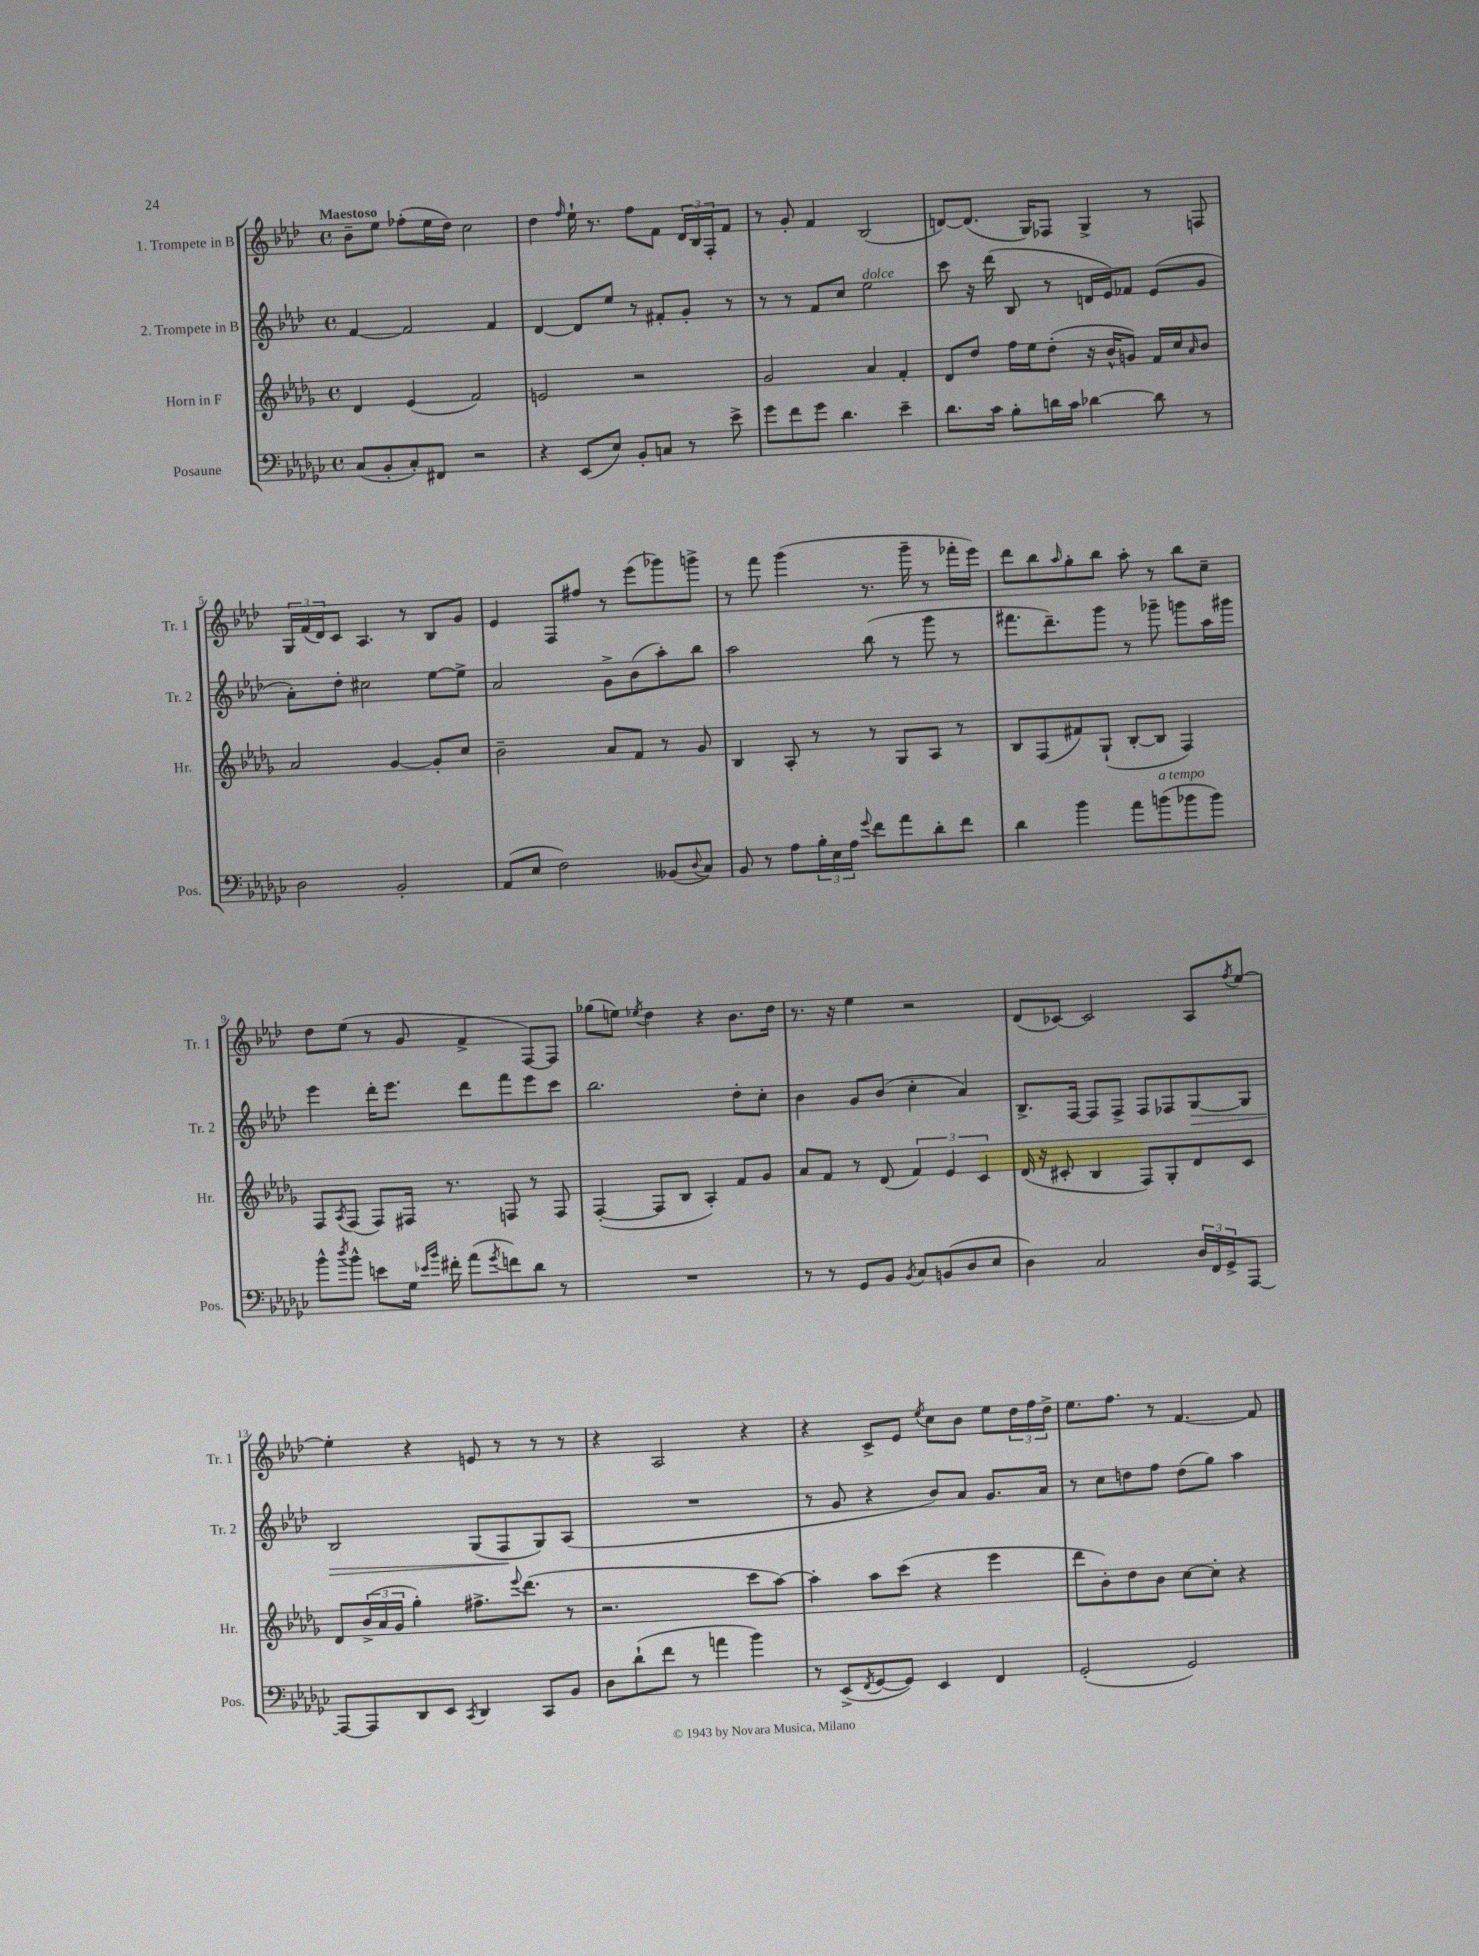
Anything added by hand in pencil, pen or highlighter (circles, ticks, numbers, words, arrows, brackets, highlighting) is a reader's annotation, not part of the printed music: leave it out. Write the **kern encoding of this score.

**kern	**kern	**kern	**dynam	**kern
*part4	*part3	*part2	*part2	*part1
*staff4	*staff3	*staff2	*staff2	*staff1
*I"Posaune	*I"Horn in F	*I"2. Trompete in B	*	*I"1. Trompete in B
*I'Pos.	*I'Hr.	*I'Tr. 2	*	*I'Tr. 1
*clefF4	*clefG2	*clefG2	*	*clefG2
*k[b-e-a-d-g-c-]	*k[b-e-a-d-g-]	*k[b-e-a-d-]	*	*k[b-e-a-d-]
*M4/4	*M4/4	*M4/4	*	*M4/4
*met(c)	*met(c)	*met(c)	*	*met(c)
=1	=1	=1	=1	=1
!	!	!	!	!LO:TX:a:B:t=Maestoso
(8C-/L	4d-/	[4f/	.	8b-~\L
8BB-'/	.	.	.	8ee-\J
8C-'/)	(4e-/	2f/]	.	(8ff-X'\L
8FF#X/J	.	.	.	16ee-\L
.	.	.	.	16dd-\JJ)
2r	2f/)	.	.	2cc\
.	.	4f/	.	.
=2	=2	=2	=2	=2
4r	2en/	[4d-/	.	4dd-\
.	.	.	.	16qqff/
(8EE-/L	.	8d-/L]	.	16ee-`\
.	.	.	.	8.r
8E-/J)	.	8ee-/J	.	.
8BB-'/L	2r	8r	.	8ff\L
8Cn/J	.	8f#X'/L	.	8f\J
8r	.	8g'/J	.	24d-/LL
.	.	.	.	24B-/
.	.	.	.	24F'/J
8e-^\	.	8r	.	8f/J
=3	=3	=3	=3	=3
8g-\L	2g-/	8r	.	8r
8f\	.	8r	.	8g'/
8g-\J	.	8f/L	.	4f/
4.d-\	.	8cc/J	.	.
!	!	!LO:TX:a:i:t=dolce	!	!
.	4a-/	2ee-\	.	(2B-/
4e-~\	4f'/	.	.	.
=4	=4	=4	=4	=4
8.d-\L	8d-/L	8ccc\	.	[8dn/L)
.	8dd-/J	16r	.	(8.d/J]
16c-\Jk	.	(16ddd-\	.	.
8B-'\L	16ff\LL	8B-/	.	.
.	16ee-\J	.	.	16G/KL)
16dn\L	(8dd-'\J	8r	.	8F-X/J
16c-\JJ	.	.	.	.
[4d-X\	16r	16dn/LL	.	4G^/
.	16b-^^/KL	16e-/J)	.	.
.	8gn/J)	8f-X/J	.	.
8d-\]	16f/LL	(8e-/L	.	8r
.	16cc/J	.	.	.
.	16qqa-/	.	.	.
8r	8b-/J	8g/J	.	8Fn/
!!LO:LB:g=z
=5	=5	=5	=5	=5
2D-\	2a-/	8a-'\L)	.	24G/LL
.	.	.	.	(24f/
.	.	.	.	24d-/J)
.	.	8dd-'\J	.	8c/J
.	.	2cc#X\	.	4.A-/
2BB-'/	[4g-/	.	.	.
.	.	.	.	8r
.	8g-'/L]	[8ee-\L	.	8B-/L
.	8cc/J	8ee-^\J]	.	8g/J
=6	=6	=6	=6	=6
(8AA-/L	2b-~\	2a-/	.	4e-/
8E-/J	.	.	.	.
2F\)	.	.	.	8F/L
.	.	.	.	8ff#X/J
.	8a-/L	8g^\L	.	8r
.	8f/J	(8b-\	.	(8eee-\L
(8BB--X/L	8r	8aa-'\)	.	8ggg-X\)
8qqD-/	.	.	.	.
8C-/J)	8g-/	8bb-\J	.	8gggn^\J
=7	=7	=7	=7	=7
8BB-/	4B-/	2aa-\	.	8r
8r	.	.	.	8fff\
8A-\L	8A-'/	.	.	(4ggg\
24B-'\L	8r	.	.	.
24E-\	.	.	.	.
24A-\JJ	.	.	.	.
8qqg-/	.	.	.	.
8f\L	8r	(8bb-\	.	8.r
8a-\	8G-/L	8r	.	.
.	.	.	.	16ggg~\
8d-'\	8A-/J	8ggg\	.	8r
8f\J	8r	8r	.	16fff-X'\LL
.	.	.	.	16eee-\JJ)
=8	=8	=8	=8	=8
4d-\	8B-/L	8.fff#X\L	.	8ddd-\L
.	(8F/	.	.	8bb-\
.	.	8.ddd-~\)	.	.
.	.	.	.	16qqaa-/
4b-\	8f#X/)	.	.	8gg'\
.	(8G-`/J	8ggg\J	.	8bb-\J
8a-\L	[8B-'/L	8r	.	8aa-'\
!LO:TX:a:i:t=a tempo	!	!	!	!
(8bn\	8B-/J]	8ggg-X~\	.	8r
8b-X\	4F/)	8gggn\L	.	8bb-\L
8b-\J)	.	16aa-\L	.	8cc~\J
.	.	16ggg#X\JJ	.	.
!!LO:LB:g=z
=9	=9	=9	=9	=9
8b-^^\L	8F/L	4eee-\	.	8dd-\L
8qdd-/	8qA-/	.	.	.
8b-^^\J	(8F/J	.	.	(8ee-\J
8en\L	8F/L)	16ddd-'\KL	.	8r
.	.	8.eee-\J	.	.
16G-\Jk	16F#X/Jk	.	.	8g/
16qqe-X/LL	.	.	.	.
16qqb-/JJ	.	.	.	.
16f#X'\	8.r	.	.	.
(8a-\L	.	8ddd-\L	.	4f^/
8qg-/	.	.	.	.
8fn\)	8Fn/	8fff\	.	.
8d-\J	8r	8eee-\	.	[8F/L)
8r	8F/	8ccc\J	.	8F/J]
=10	=10	=10	=10	=10
1r	([4F'/	2.bb-\	.	(8gg-X\L
.	.	.	.	8een\J)
.	.	.	.	8qee-X/
.	8F/L]	.	.	4dd-\
.	8B-/J	.	.	.
.	4A-'/)	.	.	4r
.	8f/L	8dd-'\L	.	8.b-\L
.	8g-/J	8cc'\J	.	.
.	.	.	.	16dd-\Jk
=11	=11	=11	=11	=11
8r	8a-/L	4b-\	.	8.r
8r	8f/J	.	.	.
.	.	.	.	16r
8GG-/L	8r	8g/L	.	4ee-\
8BB-/J	(8d-/	(8b-/J	.	.
8qBB-/	.	.	.	.
8C-/L	6f/)	4cc'\	.	2r
(8BBn/	.	.	.	.
.	6e-/	.	.	.
8D-/	.	4a-/)	.	.
.	6c/	.	.	.
8E-/J	.	.	.	.
=12	=12	=12	=12	=12
4D-\)	(16d-/	8.B-^/L	.	(8d-/L
.	16r	.	.	.
.	8c#X'/	.	.	[8c-X/J)
.	.	[16F/Jk	.	.
2C-/	4B-/	8F/L]	.	2c-/]
.	.	8F^/J	.	.
.	8F/L)	8F/L	.	.
.	8G-'/	8F-X/	.	.
!	!	!	!LO:HP:b	!
24D-/LL	8d-/	[8G/	>	8A-/L
24FF/	.	.	.	.
24GG-^/J	.	.	.	.
.	.	.	.	8qff/
[8AAA-/J	8c#/J	8G/J]	.	[8ee-/J
!!LO:LB:g=z
=13	=13	=13	=13	=13
8AAA-/L_	8d-/L	2B-/	.	4ee-'\]
8AAA-/]	(24b-^/L	.	.	.
.	24a-/	.	.	.
.	24g-/JJ	.	.	.
8DD-/	4gg-'\)	.	.	4r
8EE-/J	.	.	.	.
8qCC-/	.	.	.	.
4DD-/	8.ff#X^\L	(8G/L	.	8en/
.	.	8F/	.	8r
.	8qqeee-/	.	.	.
.	(8.ddd-\J	.	.	.
8CC-/L	.	8G/)	]	8r
8BB-/J	8r	(8A-/J	.	8r
=14	=14	=14	=14	=14
8D-\L	2.r	1r	.	4r
(8d-`\	.	.	.	.
8f\J	.	.	.	2A-/
8r	.	.	.	.
4an\	.	.	.	.
4b-\)	8ccc\L	.	.	4r
.	[8aa-\J)	.	.	.
=15	=15	=15	=15	=15
8r	4aa-'\]	8r	.	4r
(8EE-^/L	.	8g/	.	.
8qFF/	.	.	.	.
[8GG-/	8aa-\L	4r	.	8c^/L
8GG-/J])	(8ccc\J	.	.	8e-/J
.	.	.	.	8qee-/
4EE-/	4r	8b-/L)	.	8cc\L
.	.	8a-/J	.	8b-\J
4FF/	4eee-\	8.g/L	.	8ee-\L
.	.	.	.	24dd-\L
.	.	.	.	24ff\
.	.	16a-/Jk	.	.
.	.	.	.	24dd-^\JJ
=16	=16	=16	=16	=16
(2GG-'/	8ddd-\L	8r	.	8.ee-\L
.	8b-'\)	8cc\L	.	.
.	.	.	.	8.ff\J
.	8dd-\	8ddn\	.	.
.	8b-\J	8ff\J	.	8r
2GG-/)	[8cc\L	(8dd\L	.	[4.f/
.	8cc'\J]	8gg\J)	.	.
.	4r	4aa-\	.	.
.	.	.	.	8f/]
==	==	==	==	==
*-	*-	*-	*-	*-
